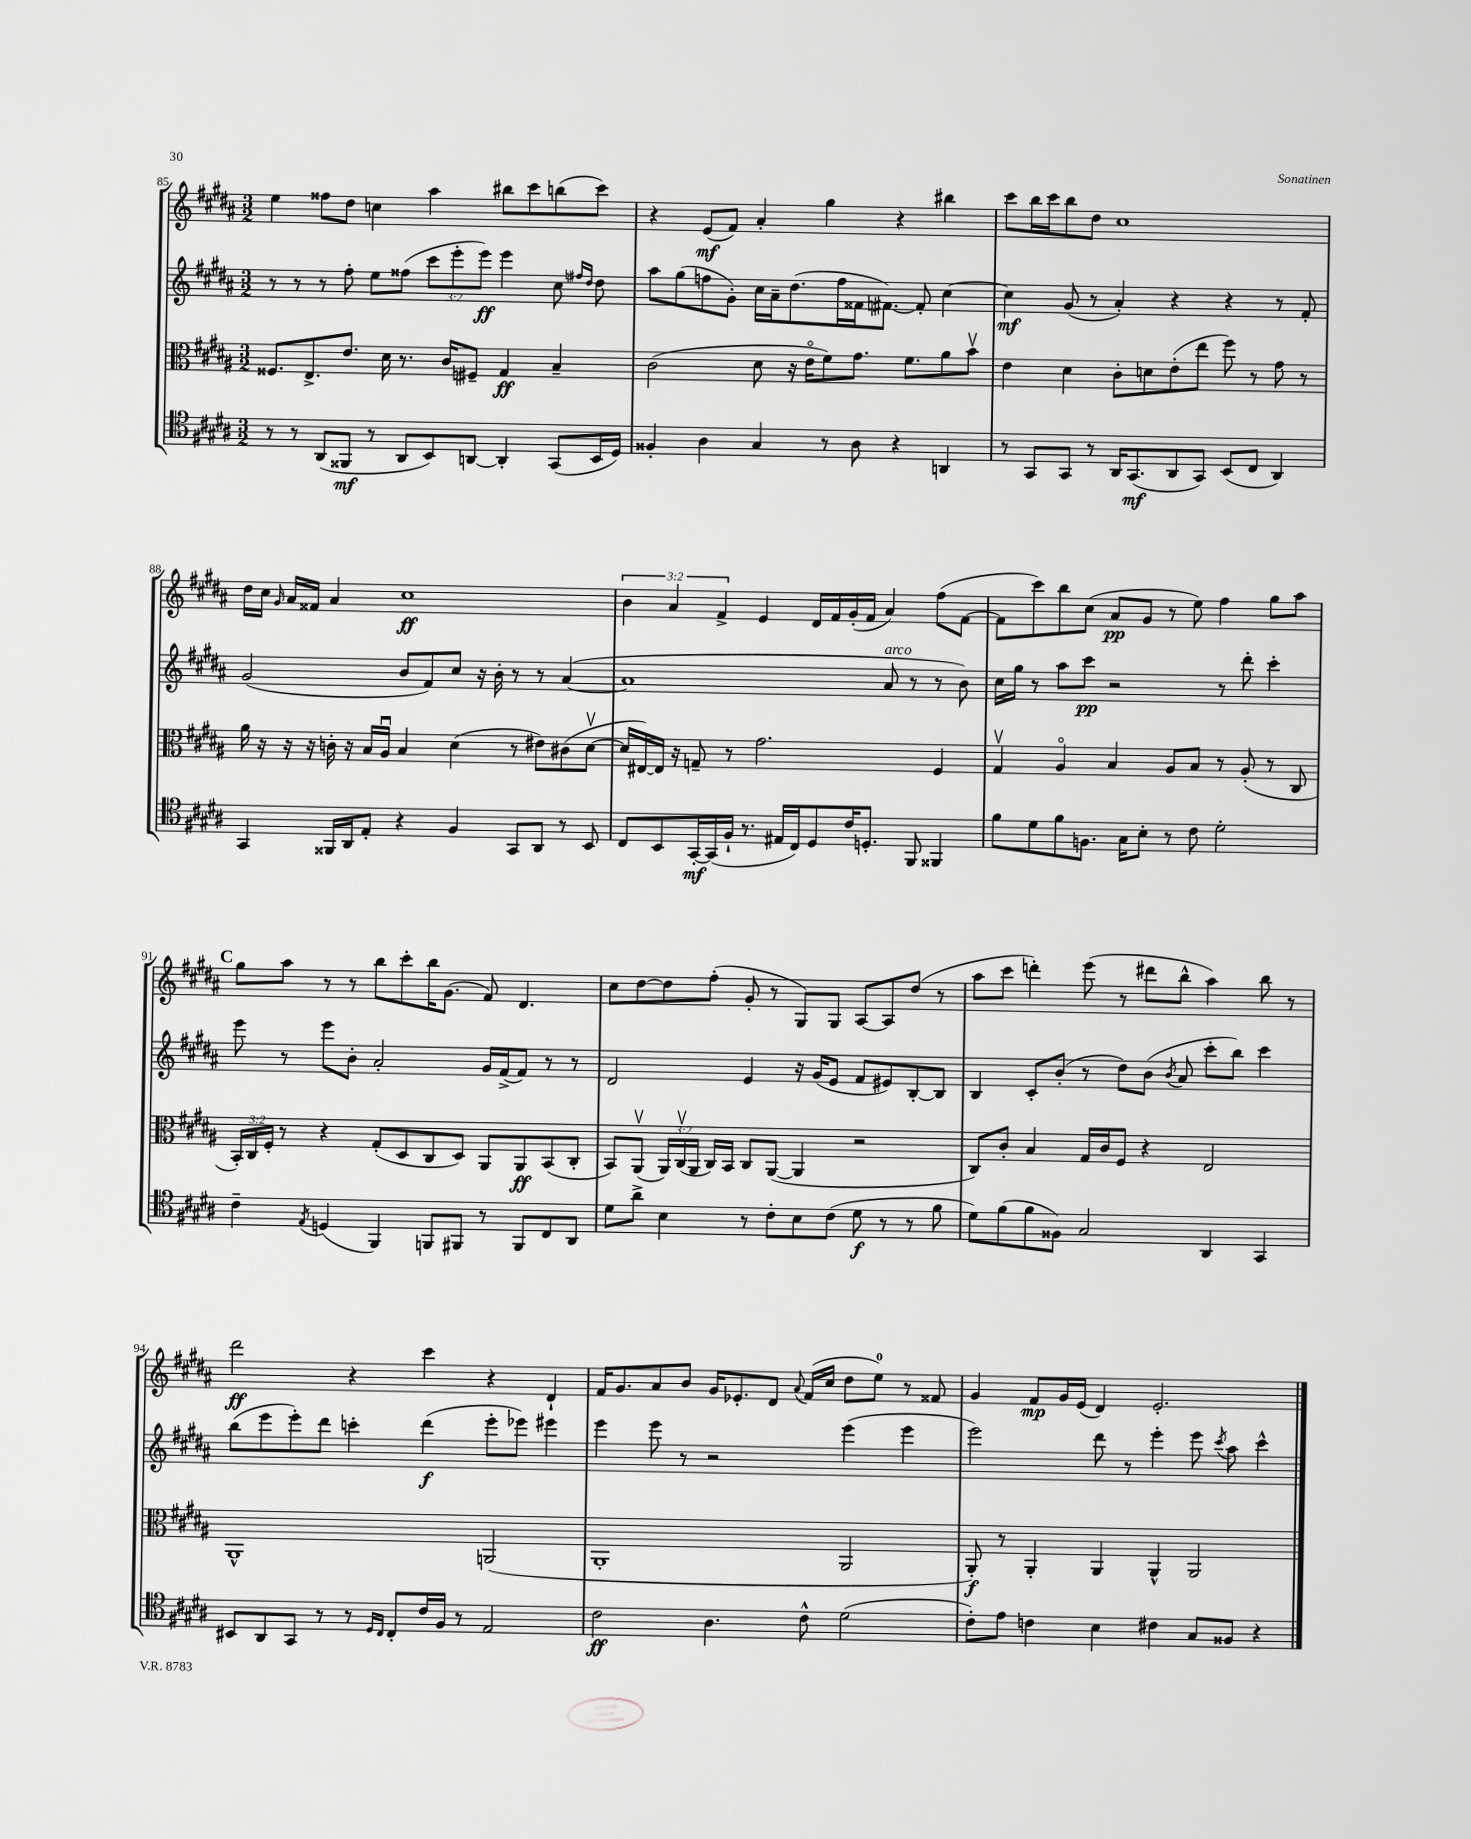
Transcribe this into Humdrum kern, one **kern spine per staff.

**kern	**kern	**kern	**kern
*staff4	*staff3	*staff2	*staff1
*clefC4	*clefC3	*clefG2	*clefG2
*k[f#c#g#d#a#]	*k[f#c#g#d#a#]	*k[f#c#g#d#a#]	*k[f#c#g#d#a#]
*M3/2	*M3/2	*M3/2	*M3/2
8r	8.F##	8r	4ee
8r	.	8r	.
.	8.E^	.	.
(8AA#	.	8r	8ff##
8FF##	8.e	8ff#'	8dd#
8r	.	8ee	4cc
.	16d#	.	.
8AA#	8.r	(8ff##	.
8BB)	.	12ccc#	4aa#
.	16c#	.	.
.	.	12eee'	.
[8AA	8F#~	.	.
.	.	12eee)	.
4AA']	4G#	4eee	8bb#
.	.	.	8ccc#
(8GG#	4B~	8cc#	(8bb
.	.	16qqff#	.
.	.	16qqdd#	.
16BB	.	8dd#	8ccc#)
16D#)	.	.	.
=	=	=	=
4F##'	(2c#	8aa#	4r
.	.	(8gg#	.
4A#	.	8ff	(8e
.	.	8g#')	8f#)
4G#	8d#	16cc#	4a#'
.	.	16a#~	.
.	16r	(8.dd#	.
.	16eo	.	.
8r	8f#)	.	4gg#
.	.	16ff	.
8A#	8.g#	16f##	.
.	.	[8.f#)	.
4r	.	.	4r
.	8.f#	.	.
.	.	8f#']	.
4AA	8a#	[4cc#	4bb#
.	8bv	.	.
=	=	=	=
8r	4e	4cc#]	8ccc#
8GG#	.	.	16bb
.	.	.	16ccc#
8GG#	4d#	(8g#	8bb
8r	.	8r	8dd#
16AA#	8c#'	4a#')	1cc#
(8.GG#	.	.	.
.	8d	.	.
8AA#	(8e'	4r	.
8GG#)	8ee	.	.
(8BB	8ff#)	4r	.
8C#	8r	.	.
4AA#)	8g#	8r	.
.	8r	8f#'	.
=	=	=	=
4GG#	16a#	(2g#	16dd#
.	16r	.	16cc#
.	.	.	16qqg#
.	16r	.	16a#
.	16r	.	16f##
16FF##	16c'	.	4a#
16AA#	16r	.	.
8E'	16B	.	.
.	16A#u	.	.
4r	4B	8b	1cc#
.	.	8f#)	.
4F#	(4d#	8cc#	.
.	.	16r	.
.	.	16b'	.
8GG#	8r	8r	.
8AA#	8e#)	8r	.
8r	(8c#	([4a#	.
8BB	[8d#v	.	.
=	=	=	=
8C#	16d#]	1a#]	6b
.	[16E#)	.	.
8BB	16E#]	.	.
.	.	.	6a#
.	16r	.	.
[16GG#'	8G~	.	.
(16GG#]	.	.	.
.	.	.	6f#^
16F#`	8r	.	.
8.r	.	.	.
.	2.g#	.	4e
16E#	.	.	.
16C#)	.	.	.
8D#	.	.	16d#
.	.	.	16f#
16c#	.	.	(16g#'
8.D'	.	.	16f#
.	.	8a#	4a#)
8FF#	.	8r	.
4FF##	4F#	8r	(8ff#
.	.	8b)	[8f#
=	=	=	=
8f#	4G#v	16cc#	8f#]
.	.	16gg#	.
8d#	.	8r	8ccc#)
8f#	4A#o	8aa#	8bb
8.F	.	8ccc#	(8cc#
.	4B	2r	8a#
16G#	.	.	.
8B'	.	.	8g#
8r	8A#	.	8r
8c#	8B	.	8ee)
2d#'	8r	8r	4ff#
.	(8A#'	8ddd#'	.
.	8r	4ccc#'	8gg#
.	8C#	.	8aa#
=	=	=	=
4c#~	24BB')	8eee	8gg#
.	24C#	.	.
.	24F#'	.	.
.	8r	8r	8aa#
8qE	.	.	.
(4D	4r	8eee	8r
.	.	8b'	8r
4FF#)	(8G#'	2a#'	8bb
.	8D#	.	8ccc#'
8FF	8C#	.	16bb
.	.	.	(8.g#
8FF#	8D#)	.	.
8r	8AA#	16g#	8f#)
.	.	(16f#^	.
8FF#	8AA#	8f#)	4.d#
8C#	(8BB	8r	.
8AA#	8C#'	8r	.
=	=	=	=
8d#	8BB)	2d#	8cc#
8a#^	(8AA#v	.	[8dd#
4B	24AA#)	.	8dd#]
.	(24C#v	.	.
.	24AA#	.	.
.	16C#)	.	(8ff#'
.	16BB	.	.
8r	8C#	4e	8g#'
8c#'	([8AA#	.	8r
8B	4AA#]	16r	8G#)
.	.	(16g#	.
(8c#	.	8e	8G#
8d#	2r	8f#	[8A#
8r	.	8e#)	8A#]
8r	.	[8B'	(8dd#
8f#	.	8B]	8r
=	=	=	=
8d#)	8C#)	4B	8aa#
(8f#	8c#'	.	8ccc#
8f#	4B	8c#'	4ddd')
8F##)	.	(8b'	.
2G#	16G#	8r	(8eee
.	16c#	.	.
.	8F#	8dd#)	8r
.	4r	(8b	8ddd#
.	.	8qb	.
.	.	8a#	8bb^^
4AA#	2E	8ccc#'	4aa#)
.	.	8bb)	.
4GG#	.	4ccc#	8bb
.	.	.	8r
=	=	=	=
8BB#	1AA#^^	(8bb	2ddd#
8AA#	.	8eee	.
8GG#	.	8eee')	.
8r	.	8ddd#	.
8r	.	4ccc'	4r
16qqD#	.	.	.
16qqC#	.	.	.
8C#'	.	.	.
16c#	.	(4ddd#	4ccc#
16F#	.	.	.
8r	.	.	.
2E	(2AA	8eee'	4r
.	.	8eee-)	.
.	.	4eee#	4d#`
=	=	=	=
2c#	1AA#'	4eee	16f#
.	.	.	8.g#
.	.	8eee	8a#
.	.	8r	8b
4.A#	.	2r	16g#
.	.	.	8.e-'
.	.	.	8d#
.	.	.	8qqa#
8c#^^	.	.	(16f#
.	.	.	16cc#
(2d#	2AA#	(4eee	8dd#
.	.	.	8ee)
.	.	4eee	8r
.	.	.	8f##
=	=	=	=
8c#')	8AA#')	2eee)	4g#
8e	8r	.	.
4c	4AA#'	.	8f#
.	.	.	16g#
.	.	.	(16e
4B	4AA#	8ddd#	4d#)
.	.	8r	.
4c#	4AA#^^	4eee'	2.e'
8G#	2AA#	8eee	.
.	.	8qccc#	.
8F##	.	8aa#	.
4r	.	4ccc#^^	.
==	==	==	==
*-	*-	*-	*-
